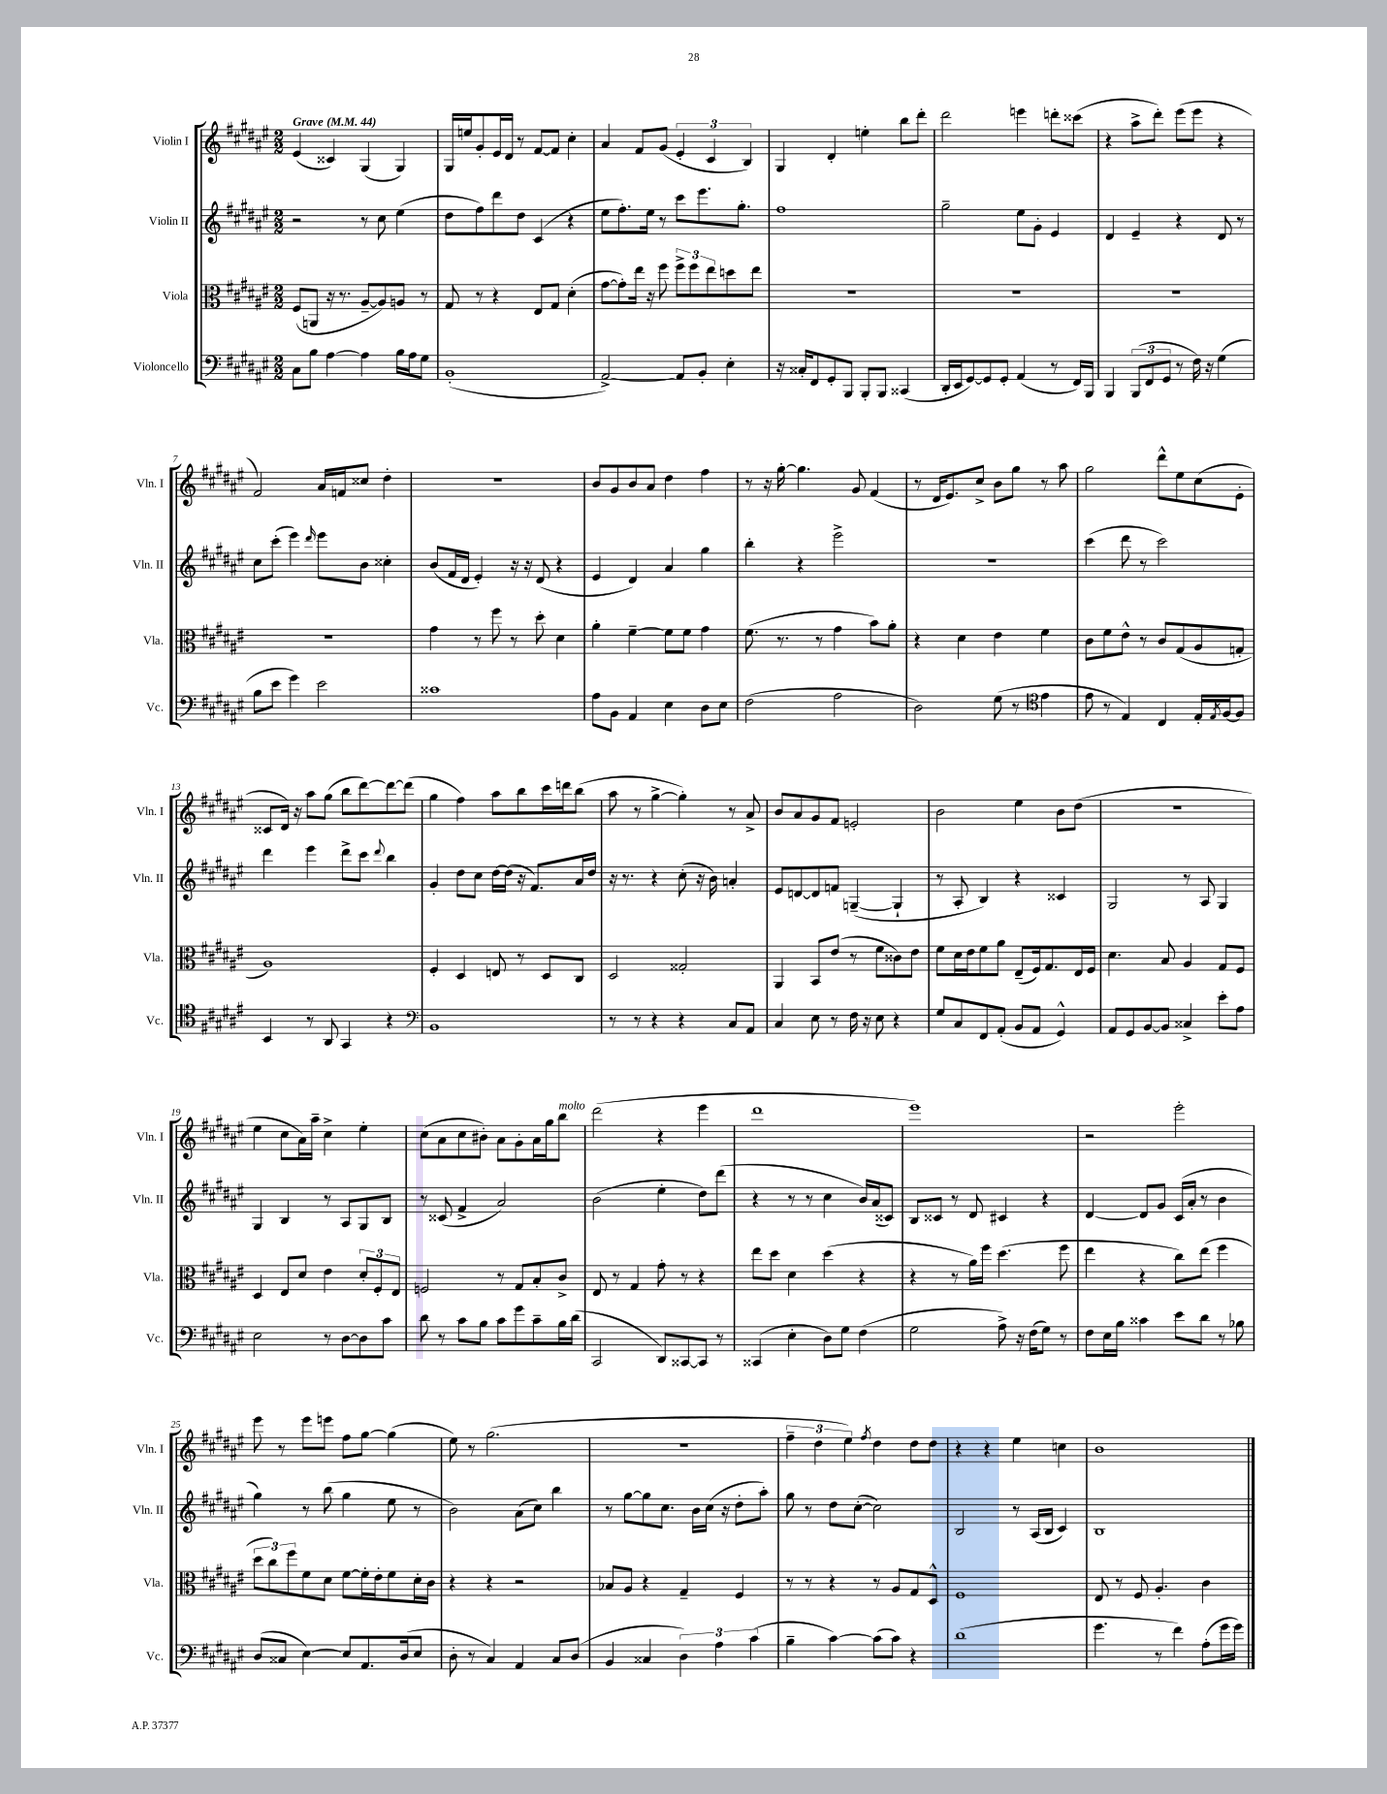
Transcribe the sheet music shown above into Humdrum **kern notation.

**kern	**kern	**kern	**kern
*part4	*part3	*part2	*part1
*staff4	*staff3	*staff2	*staff1
*I"Violoncello	*I"Viola	*I"Violin II	*I"Violin I
*I'Vc.	*I'Vla.	*I'Vln. II	*I'Vln. I
*clefF4	*clefC3	*clefG2	*clefG2
*k[f#c#g#d#a#e#]	*k[f#c#g#d#a#e#]	*k[f#c#g#d#a#e#]	*k[f#c#g#d#a#e#]
*M2/2	*M2/2	*M2/2	*M2/2
*MM44	*MM44	*MM44	*MM44
=1	=1	=1	=1
!	!	!	!LO:TX:a:B:t=Grave
8C#\L	(8F#/L	2r	(4e#/
8B\J	8AAn/J	.	.
[4A#\	16r	.	4c##X/)
.	8.r	.	.
4A#\]	[8A#~/L	8r	(4G#/
.	8A#/])	8cc#\	.
16B\LL	8An/J	(4ee#\	4G#/)
16A#\J	.	.	.
8G#\J	8r	.	.
=2	=2	=2	=2
(1BB'	8G#/	8dd#\L	16G#/LL
.	.	.	16een/J
.	8r	8ff#\)	8g#'/
.	4r	8ddd#\	16e#/L
.	.	.	16d#/JJ
.	.	8dd#\J	8r
.	8E#/L	(4c#/	[8f#/L
.	8G#/J	.	8f#/J]
.	(4d#'\	4r	4cc#'\
=3	=3	=3	=3
[2AA#^/)	[8g#\L	8ee#\L	4a#/
.	8g#'\])	8.ff#'\)	.
.	16ee#\Jk	.	8f#/L
.	16r	16ee#\Jk	.
.	8ff#\	8r	(8g#/J
8AA#/L]	12ff#^\L	8ccc#\L	6e#'/
.	12ff#\	.	.
8BB'/J	.	8.eee#\	.
.	12ee#\	.	6c#/
4E#'\	8ddn\	.	.
.	.	8.gg#'\J	.
.	.	.	6B/)
.	8ee#\J	.	.
=4	=4	=4	=4
16r	1r	1ff#	4G#/
16C##X'/KL	.	.	.
8FF#/	.	.	.
8GG#'/	.	.	4d#'/
8BBB/J	.	.	.
8BBB'/L	.	.	4een'\
8BBB/J	.	.	.
(4CC##X/	.	.	8bb\L
.	.	.	8ddd#'\J
=5	=5	=5	=5
16DD#'/LL	1r	2gg#~\	2ddd#\
16EE#/J	.	.	.
[8GG#/)	.	.	.
8GG#/]	.	.	.
8GG#'/J	.	.	.
(4AA#/	.	8ee#\L	4eeen\
.	.	8g#'\J	.
8r	.	4e#/	8dddn'\L
16FF#/LL)	.	.	(8ccc##X\J
16BBB/JJ	.	.	.
=6	=6	=6	=6
4BBB/	1r	4d#/	4r
(12BBB/L	.	4e#~/	8aa#^\L
12FF#/	.	.	.
.	.	.	8ddd#'\J)
12GG#/J	.	.	.
8r	.	4r	(8eee#\L
16F#\)	.	.	8eee#\J
16r	.	.	.
(4G#\	.	8d#/	4r
.	.	8r	.
!!LO:LB:g=z
=7	=7	=7	=7
8B\L	1r	8cc#\L	2f#/)
8e#\J	.	(8ccc#'\J	.
4g#\)	.	4eee#\)	.
.	.	16qqddd#/	.
2e#\	.	8eee#\L	16a#/LL
.	.	.	16fn/J
.	.	8b\J	8cc##X/J
.	.	4cc##X'\	4dd#'\
=8	=8	=8	=8
1c##X	4g#\	(8b/L	1r
.	.	16f#/L	.
.	.	16d#/JJ	.
.	8r	4e#'/)	.
.	8ff#\	.	.
.	8r	16r	.
.	.	16r	.
.	8dd#'\	(8d#/	.
.	4d#\	4r	.
=9	=9	=9	=9
8A#\L	4a#'\	4e#/	8b/L
8BB\J	.	.	8g#/
4AA#/	[4f#~\	4d#/)	8b/
.	.	.	8a#/J
4E#\	8f#\L]	4a#/	4dd#\
.	8f#\J	.	.
8D#\L	4g#\	4gg#\	4ff#\
8E#\J	.	.	.
=10	=10	=10	=10
(2F#\	(8.f#\	4bb'\	8r
.	.	.	16r
.	8.r	.	[16gg#'\
.	.	4r	4.gg#\]
.	8r	.	.
2A#\	4g#\	2eee#^\	.
.	.	.	8g#/
.	8b\L)	.	(4f#/
.	8a#'\J	.	.
=11	=11	=11	=11
2D#\)	4r	1r	8r
.	.	.	16d#/KL
.	.	.	8.e#/)
.	4d#\	.	.
.	.	.	8cc#^/J
(8G#\	4e#\	.	8b\L
8r	.	.	8gg#\J
*clefC4	*	*	*
4e#\	4f#\	.	8r
.	.	.	8aa#\
=12	=12	=12	=12
8e#\	8c#\L	(4ccc#\	2gg#\
8r	8f#\	.	.
4E#/)	8e#^^\J	8ddd#\	.
.	8r	8r	.
4C#/	8c#/L	2ccc#\)	8ddd#^^\L
.	(8G#/	.	8ee#\
16E#'/LL	8A#/	.	(8cc#\
8qE#/	.	.	.
[16F#/J	.	.	.
8F#/J]	8Gn'/J	.	8e#'\J
!!LO:LB:g=z
=13	=13	=13	=13
4BB/	1A#)	4ddd#\	8c##X/L
.	.	.	16d#/Jk)
.	.	.	16r
8r	.	4eee#\	8aa#\L
8AA#/	.	.	(8gg#\J
4GG#/	.	8ddd#^\L	8bb\L
.	.	8ccc#\J	[8ddd#\)
.	.	8qqddd#/	.
4r	.	4bb\	8ddd#\_
.	.	.	(8ddd#\J]
=14	=14	=14	=14
*clefF4	*	*	*
1BB	4F#'/	4g#'/	4gg#\
.	4D#/	8dd#\L	4ff#\)
.	.	8cc#\J	.
.	8En/	[16dd#\LL	8aa#\L
.	.	(16dd#\JJ]	.
.	8r	16r	8bb\
.	.	8.f#/L)	.
.	8D#/L	.	16ccc#\L
.	.	.	16dddn\J
.	8C#/J	16a#/L	(8bb\J
.	.	16dd#/JJ	.
=15	=15	=15	=15
8r	2D#/	16r	8aa#\
.	.	8.r	.
8r	.	.	8r
4r	.	4r	[4gg#^\
4r	2G##X'/	(8cc#'\	4gg#'\])
.	.	16r	.
.	.	16b\)	.
8C#/L	.	4an'/	8r
8AA#/J	.	.	8a#^/
=16	=16	=16	=16
4C#/	4AA#/	8e#/L	8b/L
.	.	[8dn/	8a#/
8E#\	8BB/L	8d/]	8g#/
8r	(8e#/J	8fn/J	8f#/J
16F#\	8r	([4Gn~/	2en'/
16r	.	.	.
8E#\	8f#\L	.	.
4r	8c##X\)	4G`/]	.
.	8e#\J	.	.
=17	=17	=17	=17
8G#/L	8f#\L	8r	2b\
8C#/	16d#\L	8A#'/	.
.	16e#\J	.	.
8FF#/	8f#\	4B/)	.
(8AA#'/J	8a#\J	.	.
8BB/L	(8E#~/L	4r	4ee#\
8AA#/J	16F#/k)	.	.
.	8.G#/	.	.
4GG#^^/)	.	4c##X/	8b\L
.	16E#/L	.	(8dd#\J
.	16F#/JJ	.	.
=18	=18	=18	=18
8AA#/L	4.d#\	2G#/	1r
8GG#/	.	.	.
[8BB/	.	.	.
8BB/J]	8B/	.	.
4C##X^/	4A#/	8r	.
.	.	8A#/	.
8e#'\L	8G#/L	4G#/	.
8A#\J	8F#/J	.	.
!!LO:LB:g=z
=19	=19	=19	=19
2E#\	4D#/	4G#/	4ee#\
.	8E#/L	4B/	8cc#\L
.	8d#/J	.	16a#\L)
.	.	.	16aa#~\JJ
8r	4e#\	8r	4cc#^\
[8D#\L	.	8A#/L	.
8D#\]	12d#'/L	8G#/	4ee#'\
.	12F#'/	.	.
8c#\J	.	8B/J	.
.	12E#/J	.	.
=20	=20	=20	=20
8d#\	2Fn/	8r	(8cc#\L
8r	.	(8c##X/	8a#\
8c#\L	.	4f#^/	8cc#\
8B\J	.	.	8b#X'\J)
8c#\L	8r	2a#/)	8a#\L
8g#\	8G#/L	.	8g#'\
8c#~\	8B'/	.	16a#\L
.	.	.	16gg#\J
!	!	!	!LO:TX:a:i:t=molto
16B\L	8c#^/J	.	8bb\J
(16d#\JJ	.	.	.
=21	=21	=21	=21
2CC#/	8E#/	(2b\	(2ddd#\
.	8r	.	.
.	4G#/	.	.
8DD#/L)	8g#'\	4ee#'\	4r
[8CC##X/	8r	.	.
8CC##/J]	4r	8dd#\L)	4eee#\
8r	.	(8ddd#\J	.
=22	=22	=22	=22
(4CC##X/	8ee#\L	4r	1ddd#
.	8dd#\J	.	.
4E#'\	4d#\	8r	.
.	.	8r	.
8D#\L)	(4dd#\	4cc#\	.
8G#\J	.	.	.
(4F#\	4r	16b/LL)	.
.	.	(16a#/J	.
.	.	8c##X/J)	.
=23	=23	=23	=23
2G#\	4r	8B/L	1eee#)
.	.	8c##X/J	.
.	8r	8r	.
.	16a#\LL)	8d#/	.
.	16ff#\JJ	.	.
8A#^\)	(4.dd#\	4c#X/	.
16r	.	.	.
(16F#\KL	.	.	.
8G#\J)	.	4r	.
8r	8ff#\	.	.
=24	=24	=24	=24
8F#\L	4ee#\	[4d#/	2r
16E#\L	.	.	.
16B\JJ	.	.	.
4c##X\	4r	8d#/L]	.
.	.	8g#/J	.
8e#\L	8cc#\L)	(16c#/LL	2eee#'\
.	.	16a#'/JJ	.
8d#\J	(8ee#\J	8r	.
8r	4ff#\	4b\	.
8B-X\	.	.	.
!!LO:LB:g=z
=25	=25	=25	=25
(8D#/L	12dd#\L	4gg#\)	8eee#\
.	12cc#\)	.	.
8C##X/J	.	.	8r
.	12ff#\	.	.
[4E#\)	8f#\	8r	8eee#\L
.	8d#\J	(8bb\	8eeen\J
8E#/L]	[8f#\L	4gg#\	8ff#\L
8.AA#/	16f#'\L]	.	[8gg#\J
.	16e#'\J	.	.
.	8f#\	8ee#\	(4gg#\]
(16D#/k	.	.	.
8E#/J	16d#'\L	8r	.
.	16c#\JJ	.	.
=26	=26	=26	=26
8D#'\	4r	2b\)	8ee#\)
8r	.	.	8r
4C#/)	4r	.	(2.gg#\
4AA#/	2r	(8a#\L	.
.	.	8cc#\J)	.
8C#/L	.	4bb\	.
(8D#/J	.	.	.
=27	=27	=27	=27
4BB/	8B-X/L	8r	1r
.	8A#/J	[8gg#\L	.
4C##X/	4r	8gg#\]	.
.	.	8.cc#\J	.
6D#\)	4G#~/	.	.
.	.	16b\LL	.
.	.	(16cc#\JJ	.
6A#\	.	.	.
.	.	16r	.
.	4F#/	8dd#'\L	.
(6c#\	.	.	.
.	.	8aa#'\J)	.
=28	=28	=28	=28
4B~\	8r	8gg#\	6ff#~\
.	8r	8r	.
.	.	.	6dd#\
[4c#\)	4r	8dd#\L	.
.	.	.	6ee#\)
.	.	([8cc#'\J	.
.	.	.	8qff#/
(8c#\L]	8r	2cc#\])	4dd#\
8c#\J)	8A#/L	.	.
4r	8G#/	.	8dd#\L
.	8D#^^/J	.	8dd#\J
=29	=29	=29	=29
(1d#	1F#	2B/	4r
.	.	.	4r
.	.	8r	4ee#\
.	.	(16A#/LL	.
.	.	16B/JJ	.
.	.	4c#/)	4ccn\
=30	=30	=30	=30
4.g#\	8E#/	1B	1b
.	8r	.	.
.	8F#/	.	.
8r	4.A#'/	.	.
4f#\)	.	.	.
(8A#'\L	4c#\	.	.
16g#\L	.	.	.
16g#\JJ)	.	.	.
==	==	==	==
*-	*-	*-	*-
